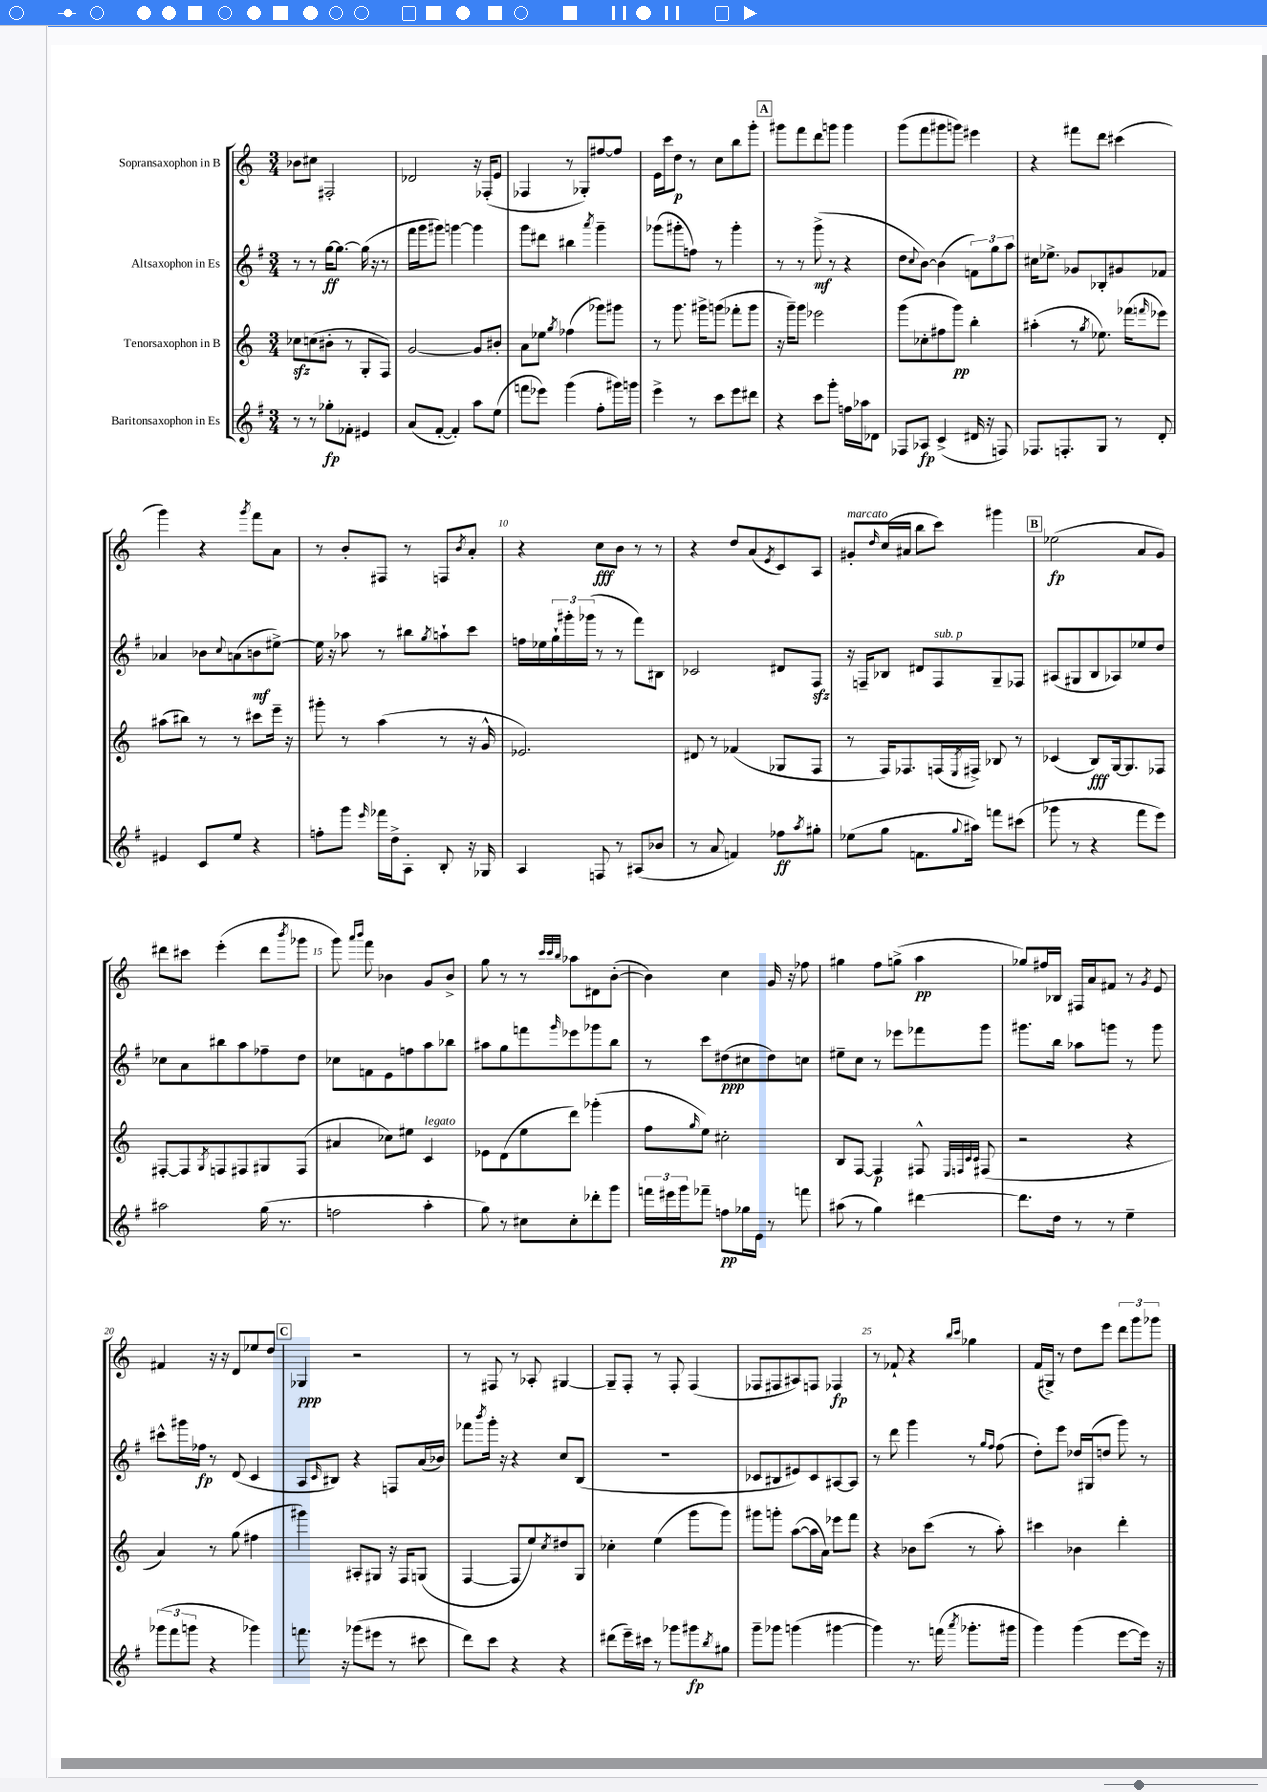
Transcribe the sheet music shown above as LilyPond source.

<<
\new StaffGroup <<
\new Staff = "s0" \with { instrumentName = "Sopransaxophon in B" } {
    \clef treble \key c \major \numericTimeSignature \time 3/4
    bes'8 cis''8 fis2-. |
    des'2 r16 fes16-.( e'8 |
    fes4 r8 ges8-.) fis''8~ fis''8 |
    e'16 c'''16 d''8\p r8 c''8 b''8 g'''8-. |
    \mark \markup { \box "A" } gis'''8 f'''8 d'''8 g'''8 g'''4 |
    g'''8( f'''8 gis'''8 g'''8) eis'''4 |
    r4 fis'''8 d'''8 cis'''4( |
    g'''4) r4 \acciaccatura { g'''8 } f'''8 a'8 |
    r8 b'8-. fis8 r8 f8 \acciaccatura { b'8 } a'8-. |
    r4 c''8\fff b'8 r8 r8 |
    r4 d''8 a'8( \acciaccatura { e'8 } c'8) a8 |
    gis'8-.^\markup { \italic "marcato" } \grace { d''16 } c''16( ais'16 b''8 c'''8) gis'''4 |
    \mark \markup { \box "B" } ees''2\fp( a'8 g'8) |
    dis'''8 cis'''8 e'''4-.( dis'''8 \acciaccatura { b'''8 } ges'''8 |
    g'''8) \grace { a'''16 b'''16 } f'''8 bes'4 g'8 bes'8-> |
    g''8 r8 r8 \grace { c'''32 c'''32 b''32 } aes''8 dis'8 b'8~-.( |
    b'4) c''4 g'16 r16 fes''8 |
    gis''4 f''8 g''8->( a''4\pp |
    ges''8) fis''16 bes16 fis16 a'16 fis'8 r8 \acciaccatura { g'8 } e'8 |
    fis'4 r16 r16 d'8 ees''8 d''8 |
    \mark \markup { \box "C" } ges4\ppp r2 |
    r8 fis8 r8 aes8-. gis4~ |
    gis8-- f8-. r8 f8-. f4( |
    fes8 fis8 ais8) f8 fes4\fp |
    r8 fes'8-! r4 \grace { b''16 c'''16 } ges''4 |
    f'16( gis16->) r8 d''8 e'''8 \tuplet 3/2 { d'''8 g'''8 ges'''8 } \bar "|." |
}
\new Staff = "s1" \with { instrumentName = "Altsaxophon in Es" } {
    \clef treble \key g \major \numericTimeSignature \time 3/4
    r8 r8 g''16~\ff g''8.~ g''16( r16 r8 |
    fis'''16 g'''16 gis'''8) g'''4~ g'''4 |
    g'''8 dis'''8 bis''4 \acciaccatura { a'''8 } g'''4-- |
    ges'''8( gis'''8-. f''8) r8 gis'''4-. |
    \mark \markup { \box "A" } r8 r8 g'''8->\mf( r8 r4 |
    d''8 \appoggiatura { c''8 } b'8~) b'4( \tuplet 3/2 { f'8) g''8 a''8 } |
    cis''16 ees''8.-> ges'8 bes8-. gis'8 fes'8 |
    aes'4 bes'8 \appoggiatura { c''8 } a'8( b'8\mf eis''8~->) |
    eis''16 r16 aes''8 r8 bis''8 \acciaccatura { g''8 } a''8-! c'''8 |
    f''16 ees''16 \tuplet 3/2 { g''16-! gis'''16-. ges'''16( } r8 r8 fis'''8) bis8 |
    ces'2 dis'8 fis8\sfz |
    r16 f16-- bes8 dis'8 f8^\markup { \italic "sub. p" } g8-- fes8 |
    \mark \markup { \box "B" } ais8( gis8 b8 aes8) ees''8 d''8 |
    ces''8 a'8 bis''8 a''8 fes''8-- d''8 |
    ces''8 f'8 e'8 f''8 a''8 bes''8 |
    ais''8 g''8 f'''8 \grace { g'''16 } ees'''8 ges'''8 b''8 |
    r8 c'''8 dis''8\ppp( cis''8 dis''8) c''8 |
    eis''8-- c''8 r8 ees'''8 fes'''8 g'''8 |
    gis'''8. b''16 aes''8 g'''8 r8 g'''8 |
    cis'''8-^ gis'''16 fes''16\fp r8 d'8( c'4 |
    \mark \markup { \box "C" } a8 \grace { c'16 } bis8) r4 f8 a'16( bes'16) |
    fes'''8 \acciaccatura { b'''8 } g'''16-. r16 r4 c''8 b8( |
    R2. |
    ces'8 bis8 eis'8) ces'8 ais8~ ais8 |
    r8 d'''8 g'''4 r8 \grace { g''16 fis''16 } fis''8( |
    d''8-.) e'''8 des''16 gis16( d''8 g'''8) r8 \bar "|." |
}
\new Staff = "s2" \with { instrumentName = "Tenorsaxophon in B" } {
    \clef treble \key c \major \numericTimeSignature \time 3/4
    ces''8\sfz c''8( bis'8-. r8 g8-. f8) |
    g'2~ g'8 bis'8-. |
    a'8 ees''8 \acciaccatura { g''8 } fes''4( ges'''8) gis'''8 |
    r8 g'''8. gis'''16-> g'''8( fes'''8-. g'''8 |
    \mark \markup { \box "A" } r16 g'''16--) g'''8 ees'''2 |
    g'''8( ces''8-. fis''8 g'''8\pp) b''4-. |
    ais''4-.( r8 \acciaccatura { g''8 } ees''8.) fes'''16( \grace { f'''16 } ees'''8) |
    ais''8( bis''8) r8 r8 cis'''8 e'''16-- r16 |
    gis'''8-. r8 a''4( r8 r16 g'16-^ |
    ees'2.) |
    dis'8 r8 fes'4( ges8 f8 |
    r8 f16) fes8. f16( \acciaccatura { e8 } fis16->) bes8 r8 |
    \mark \markup { \box "B" } ces'4( b8\fff) g16~ g8. fes8 |
    fis8~-. fis8 \acciaccatura { g8 } f8 fis8 gis8 fis8( |
    ais'4 ces''8) eis''8 c'4^\markup { \italic "legato" } |
    ees'8 d'8( e''8 d'''8) ges'''4-.( |
    f''8 \grace { g''16 } e''8) cis''2-. |
    b8 f8~ f4\p fis8-^ \grace { e32 f32 c'32 c'32 } fis8( |
    r2 r4 |
    a'4) r8 g''8( fis''4 |
    \mark \markup { \box "C" } gis'''4) ais8-. gis8 r16 f16 g8( |
    f4~ f8 e''8) \acciaccatura { c''8 } dis''8 g8 |
    ces''4-. e''4( g'''8 g'''8) |
    gis'''8 g'''8-. a''8~( a''16 a'16) ees'''8 f'''8 |
    r4 bes'8 c'''8( r8 a''8-.) |
    cis'''4 bes'4 d'''4-. \bar "|." |
}
\new Staff = "s3" \with { instrumentName = "Baritonsaxophon in Es" } {
    \clef treble \key g \major \numericTimeSignature \time 3/4
    r8 r8 ges''8-.\fp fes'8-. eis'4 |
    a'8( fis'8~-. fis'4-.) a''8 e''8( |
    f'''8 ees'''8) g'''4( fis''8-. gis'''16) g'''16 |
    e'''4-> r8 c'''8 e'''8 dis'''8 |
    \mark \markup { \box "A" } r4 c'''8 g'''8-. f''16 aes''16 des'8 |
    fes8 aes8\fp c'4->( dis'16 r16 f8) |
    fes8. f8.-. g8 r8 d'8-. |
    eis'4 c'8 e''8 r4 |
    f''8-. g'''8 \grace { e'''16 } fes'''16 d''16-> a8-. b8-. r16 ges16 |
    a4 f8 r8 ais8( bes'8 |
    r8 a'8 f'4) fes''8\ff \acciaccatura { a''8 } gis''8-. |
    ees''8( g''8 f'8. \appoggiatura { g''8 } ais''16) f'''8 cis'''8( |
    \mark \markup { \box "B" } ges'''8 r8 r4 fis'''8 e'''8) |
    ais''2 g''16( r8. |
    f''2 a''4-. |
    g''8) r8 cis''8 cis''8-. des'''8-. g'''8 |
    \tuplet 3/2 { f'''16 eis'''16 g'''16 } fes'''8-- f''8\pp ges''16 e'16 r8 f'''8 |
    ais''8( r8 g''4) dis'''4~ |
    dis'''8. d''16 r8 r8 e''4-- |
    \tuplet 3/2 { ges'''8( fis'''8 g'''8 } r4 ges'''4) |
    \mark \markup { \box "C" } f'''8. r16 ges'''8( eis'''8 r8 cis'''8 |
    d'''8) c'''8 r4 r4 |
    dis'''8( e'''16--) cis'''16 r8 ges'''8 gis'''8\fp \acciaccatura { b''8 } gis''8 |
    g'''8-- ges'''8 g'''4( gis'''4~ |
    gis'''4) r8. f'''16( \acciaccatura { a'''8 } ges'''8.-. gis'''16 |
    g'''4) g'''4( e'''8~ e'''16) r16 \bar "|." |
}
>>
>>
\layout { \context { \Score \override BarNumber.break-visibility = ##(#f #t #t) barNumberVisibility = #(every-nth-bar-number-visible 5) } }
